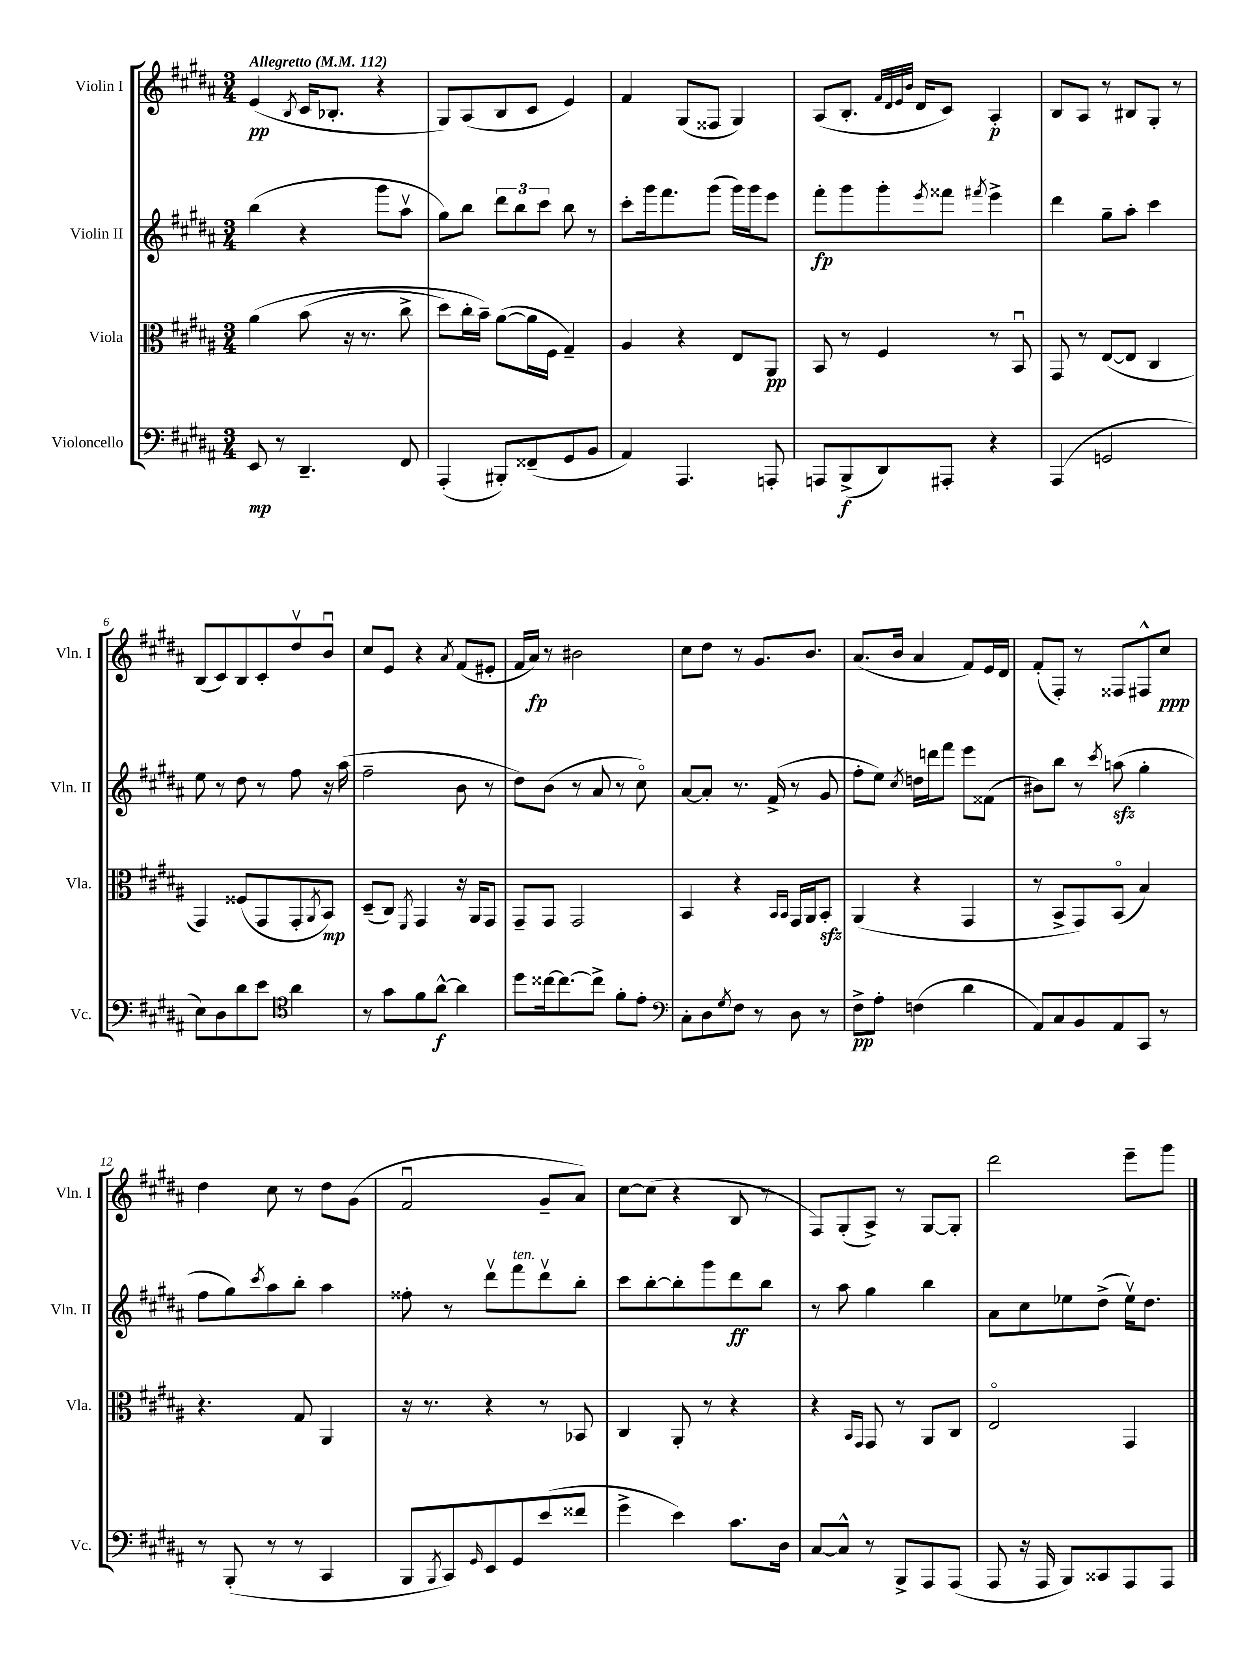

**kern	**kern	**kern	**kern
*staff4	*staff3	*staff2	*staff1
*clefF4	*clefC3	*clefG2	*clefG2
*k[f#c#g#d#a#]	*k[f#c#g#d#a#]	*k[f#c#g#d#a#]	*k[f#c#g#d#a#]
*M3/4	*M3/4	*M3/4	*M3/4
*MM112	*MM112	*MM112	*MM112
8EE	&(4a#	(4bb	(4e
8r	.	.	.
.	.	.	8qB
4.DD#~	(8b	4r	16c#
.	.	.	8.B-'
.	16r	.	.
.	8.r	.	.
.	.	8ggg#	4r
8FF#	8cc#^	8aa#v	.
=	=	=	=
(4AAA#'	8dd#)	8gg#)	8G#)
.	16cc#'	8bb	(8A#
.	16b~&)	.	.
8BBB#')	([8a#	12ddd#	8B
.	.	12bb	.
(8FF##~	16a#]	.	8c#
.	.	12ccc#	.
.	16F#	.	.
8GG#	4G#~)	8bb	4e)
8BB	.	8r	.
=	=	=	=
4AA#)	4A#	8ccc#'	4f#
.	.	16ggg#	.
.	.	8.fff#	.
4.AAA#	4r	.	(8G#
.	.	(8ggg#	8F##
.	8E	16ggg#)	4G#)
.	.	16ggg#	.
8AAA'	8AA#	8eee	.
=	=	=	=
8AAA	8BB	8fff#'	(8A#
(8BBB^	8r	8ggg#	8.B'
8DD#)	4F#	8ggg#'	.
.	.	.	32qqf#
.	.	.	32qqd#
.	.	.	32qqe
.	.	.	32qqb
.	.	.	16d#
.	.	8qeee	.
8AAA#'	.	8fff##	8c#)
.	.	8qfff#	.
4r	8r	4eee^	4A#'
.	8BBu	.	.
=	=	=	=
(4AAA#	8GG#	4ddd#	8B
.	8r	.	8A#
2GG	([8E	8gg#~	8r
.	8E]	8aa#'	8B#
.	4C#	4ccc#	8G#'
.	.	.	8r
=	=	=	=
8E)	4GG#)	8ee	(8B
8D#	.	8r	8c#)
8d#	(8F##	8dd#	8B
8e	8GG#	8r	8c#'
*clefC4	*	*	*
4a#	8GG#'	8ff#	8dd#v
.	8qAA#	.	.
.	8BB)	16r	8bu
.	.	(16aa#	.
=	=	=	=
8r	(8D#~	2ff#~	8cc#
8g#	8C#)	.	8e
.	8qFF#	.	.
8f#	4GG#	.	4r
[8a#^^	.	.	.
.	.	.	8qa#
4a#]	16r	8b	(8f#
.	16AA#	.	.
.	8GG#	8r	8e#'
=	=	=	=
8dd#	8GG#~	8dd#)	16f#
.	.	.	16a#)
[16cc##	8GG#	(8b	8r
8.cc##_	.	.	.
.	2GG#	8r	2b#
8cc##^]	.	8a#	.
8f#'	.	8r	.
8e'	.	8cc#o)	.
=	=	=	=
*clefF4	*	*	*
8C#'	4BB	[8a#	8cc#
8D#	.	8a#']	8dd#
8qG#	.	.	.
8F#	4r	8.r	8r
8r	.	.	8.g#
.	.	(16f#^	.
.	16qqBB	.	.
.	16qqBB	.	.
8D#	16GG#	8r	.
.	16AA#	.	8.b
8r	8BB'	8g#	.
=	=	=	=
8F#^	(4AA#	8ff#'	(8.a#
8A#'	.	8ee)	.
.	.	.	16b
.	.	8qcc#	.
(4F	4r	16dd	4a#
.	.	16ddd	.
.	.	8fff#	.
4d#	4GG#	8eee	8f#)
.	.	(8f##	16e
.	.	.	16d#
=	=	=	=
8AA#)	8r	8b#)	(8f#'
8C#	8BB^	8bb	8F#')
8BB	8GG#)	8r	8r
.	.	8qccc#	.
8AA#	(8BBo	(8aa	8F##
8CC#	4B)	4gg#'	8F#^^
8r	.	.	8cc#
=	=	=	=
8r	4.r	8ff#	4dd#
(8BBB'	.	8gg#)	.
.	.	8qccc#	.
8r	.	8aa#	8cc#
8r	8G#	8bb'	8r
4CC#	4AA#	4aa#	8dd#
.	.	.	(8g#
=	=	=	=
8BBB	16r	8ff##'	2f#u
.	8.r	.	.
8qBBB	.	.	.
8CC#)	.	8r	.
16qqGG#	.	.	.
8EE	4r	8ddd#v	.
8GG#	.	8fff#	.
(8e	8r	8ddd#v	8g#~
8f##	8BB-	8bb'	8a#)
=	=	=	=
4g#^	4C#	8ccc#	[8cc#
.	.	[8bb'	(8cc#]
4e)	8AA#'	8bb']	4r
.	8r	8ggg#	.
8.c#	4r	8ddd#	8B
.	.	8bb	8r
16D#	.	.	.
=	=	=	=
[8C#	4r	8r	8F#)
8C#^^]	.	8aa#	(8G#'
.	16qqBB	.	.
.	16qqGG#	.	.
8r	8GG#	4gg#	8A#^)
8BBB^	8r	.	8r
8AAA#	8AA#	4bb	[8G#
(8AAA#	8C#	.	8G#']
=	=	=	=
8AAA#	2Eo	8a#	2ddd#
16r	.	8cc#	.
16AAA#	.	.	.
8BBB)	.	8ee-	.
8CC##	.	(8dd#^	.
8AAA#	4GG#	16ee-v)	8eee~
.	.	8.dd#	.
8AAA#	.	.	8ggg#
==	==	==	==
*-	*-	*-	*-
